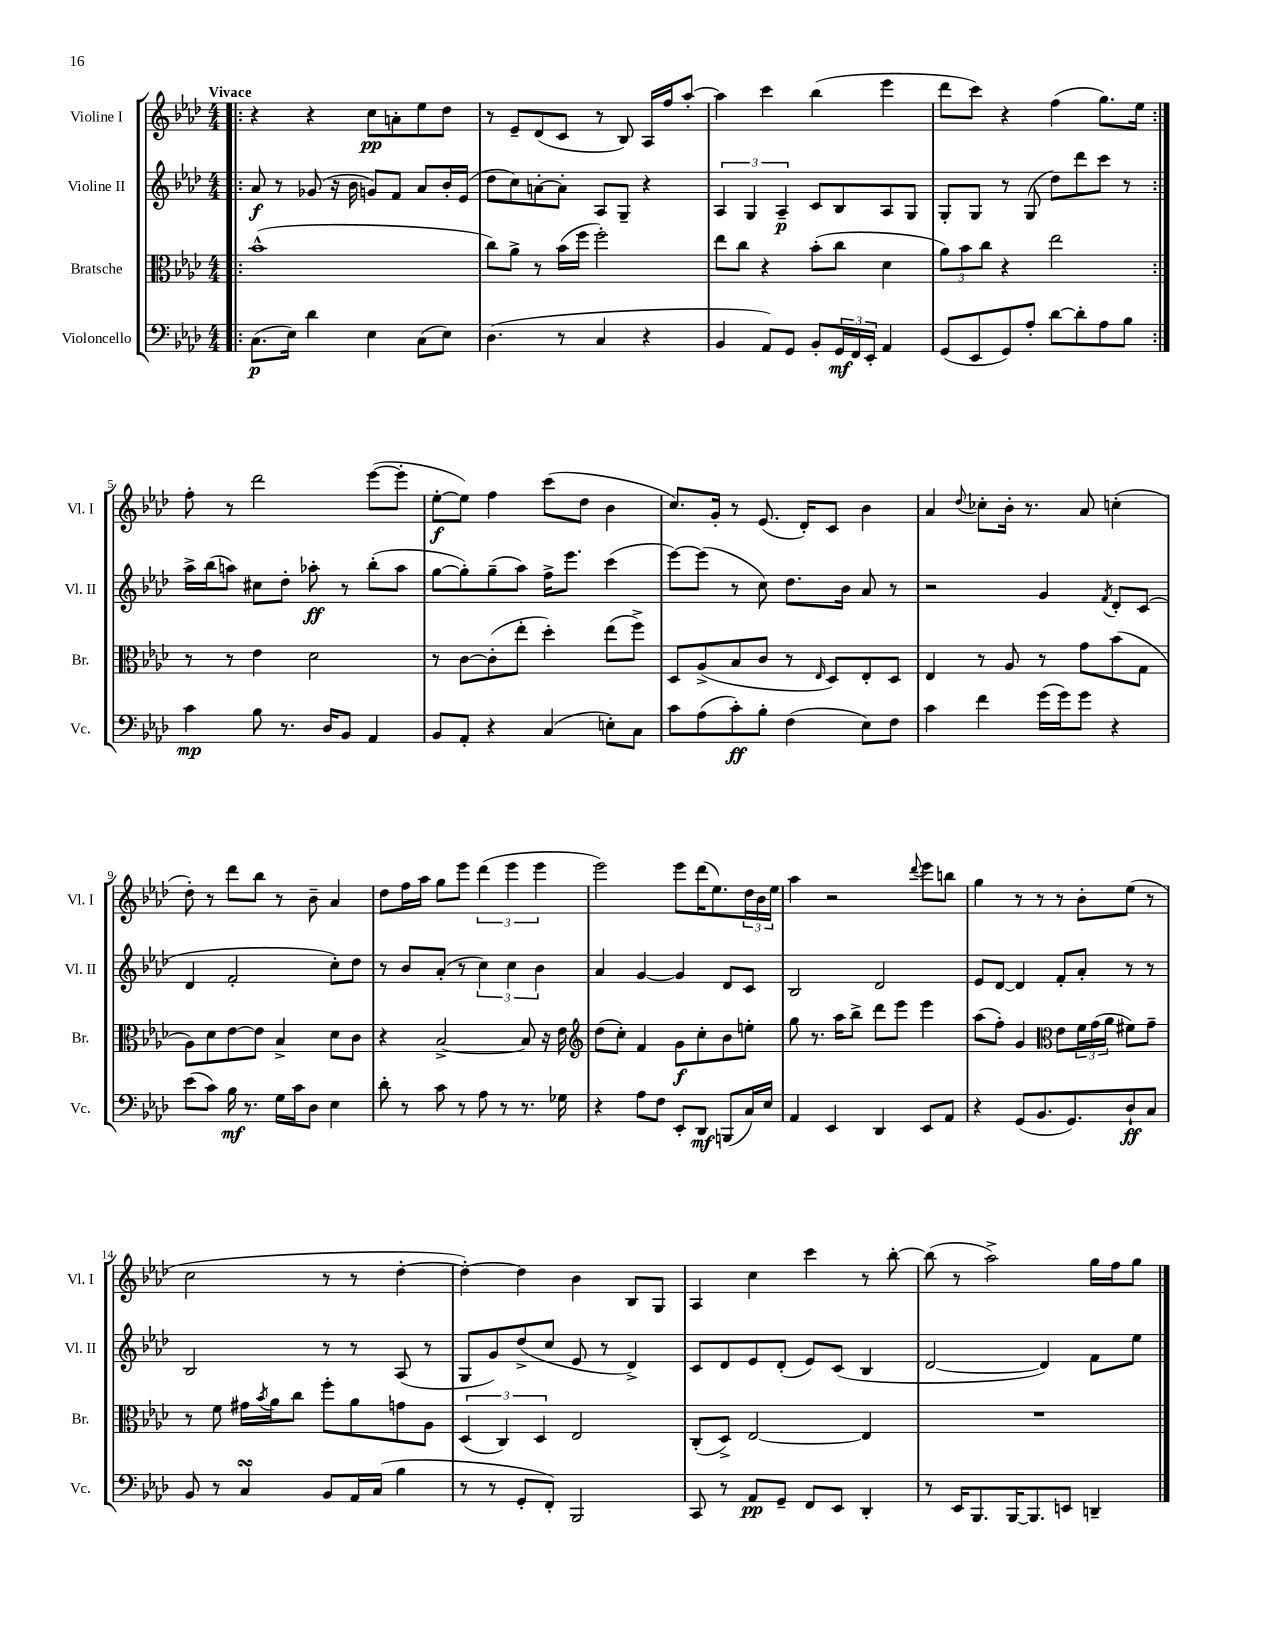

**kern	**dynam	**kern	**dynam	**kern	**dynam	**kern	**dynam
*part4	*part4	*part3	*part3	*part2	*part2	*part1	*part1
*staff4	*staff4	*staff3	*staff3	*staff2	*staff2	*staff1	*staff1
*I"Violoncello	*	*I"Bratsche	*	*I"Violine II	*	*I"Violine I	*
*I'Vc.	*	*I'Br.	*	*I'Vl. II	*	*I'Vl. I	*
*clefF4	*	*clefC3	*	*clefG2	*	*clefG2	*
*k[b-e-a-d-]	*	*k[b-e-a-d-]	*	*k[b-e-a-d-]	*	*k[b-e-a-d-]	*
*M4/4	*	*M4/4	*	*M4/4	*	*M4/4	*
=1!|:	=1!|:	=1!|:	=1!|:	=1!|:	=1!|:	=1!|:	=1!|:
!	!	!	!	!	!	!LO:TX:a:B:t=Vivace	!
(8.C\L	p	(1b-^^	.	8a-/	f	4r	.
.	.	.	.	8r	.	.	.
16E-\Jk)	.	.	.	.	.	.	.
4d-\	.	.	.	(8g-X/	.	4r	.
.	.	.	.	16r	.	.	.
.	.	.	.	16b-\	.	.	.
4E-\	.	.	.	8gn/L)	.	8cc\L	pp
.	.	.	.	8f/J	.	8an'\	.
(8C\L	.	.	.	8a-/L	.	8ee-\	.
8E-\J)	.	.	.	16b-'/L	.	8dd-\J	.
.	.	.	.	(16e-/JJ	.	.	.
=2	=2	=2	=2	=2	=2	=2	=2
(4.D-\	.	8cc\L)	.	8dd-\L	.	8r	.
.	.	8a-^\J	.	8cc\)	.	8e-~/L	.
.	.	8r	.	[8an'\	.	(8d-/	.
8r	.	(16b-\LL	.	8a'\J]	.	8c/J	.
.	.	16ff\JJ	.	.	.	.	.
4C/	.	2ff'\)	.	8A-/L	.	8r	.
.	.	.	.	8G~/J	.	8B-/)	.
4r	.	.	.	4r	.	16A-/LL	.
.	.	.	.	.	.	16ff/J	.
.	.	.	.	.	.	[8aa-'/J	.
=3	=3	=3	=3	=3	=3	=3	=3
4BB-/	.	8ee-\L	.	6A-/	.	4aa-\]	.
.	.	8cc\J	.	.	.	.	.
.	.	.	.	6G/	.	.	.
8AA-/L)	.	4r	.	.	.	4ccc\	.
.	.	.	.	6A-~/	p	.	.
8GG/J	.	.	.	.	.	.	.
8BB-'/L	.	(8b-'\L	.	8c/L	.	(4bb-\	.
24GG/L	mf	8cc\J	.	8B-/	.	.	.
24FF/	.	.	.	.	.	.	.
24EE-'/JJ	.	.	.	.	.	.	.
4AA-/	.	4d-\	.	8A-/	.	4eee-\	.
.	.	.	.	8G/J	.	.	.
=4	=4	=4	=4	=4	=4	=4	=4
(8GG/L	.	12a-\L)	.	8G'/L	.	8ddd-\L	.
.	.	12b-\	.	.	.	.	.
8EE-/	.	.	.	8G/J	.	8ccc\J)	.
.	.	12cc\J	.	.	.	.	.
8GG/)	.	4r	.	8r	.	4r	.
8A-'/J	.	.	.	(8G/	.	.	.
[8d-\L	.	2ee-\	.	8dd-\L)	.	(4ff\	.
8d-'\]	.	.	.	8ddd-\	.	.	.
8A-\	.	.	.	8ccc\J	.	8.gg\L)	.
8B-\J	.	.	.	8r	.	.	.
.	.	.	.	.	.	16ee-\Jk	.
!!LO:LB:g=z
=5:|!	=5:|!	=5:|!	=5:|!	=5:|!	=5:|!	=5:|!	=5:|!
4c\	mp	8r	.	16aa-^\LL	.	8ff'\	.
.	.	.	.	(16bb-\J	.	.	.
.	.	8r	.	8aan\J)	.	8r	.
8B-\	.	4e-\	.	8cc#X\L	.	2ddd-\	.
8.r	.	.	.	8dd-'\J	.	.	.
.	.	2d-\	.	8aa-X'\	ff	.	.
16D-/KL	.	.	.	.	.	.	.
8BB-/J	.	.	.	8r	.	.	.
4AA-/	.	.	.	(8bb-'\L	.	([8eee-\L	.
.	.	.	.	8aa-\J	.	8eee-'\J]	.
=6	=6	=6	=6	=6	=6	=6	=6
8BB-/L	.	8r	.	[8gg\L	.	[8ee-'\L	f
8AA-'/J	.	[8c\L	.	8gg'\])	.	8ee-\J])	.
4r	.	(8c'\]	.	(8gg~\	.	4ff\	.
.	.	8ee-'\J	.	8aa-\J)	.	.	.
(4C/	.	4dd-'\)	.	16ff^\KL	.	(8ccc\L	.
.	.	.	.	8.eee-\J	.	.	.
.	.	.	.	.	.	8dd-\J	.
8En'\L)	.	(8ee-\L	.	(4ccc\	.	4b-\	.
8C\J	.	8ff^\J)	.	.	.	.	.
=7	=7	=7	=7	=7	=7	=7	=7
8c\L	.	8D-/L	.	[8eee-\L)	.	8.cc/L)	.
(8A-\	.	(8A-^/	.	(8eee-\J]	.	.	.
.	.	.	.	.	.	16g'/Jk	.
8c'\)	ff	8B-/	.	8r	.	8r	.
8B-'\J	.	8c/J	.	8cc\)	.	(8.e-/	.
(4F\	.	8r	.	8.dd-\L	.	.	.
.	.	.	.	.	.	16d-'/KL)	.
.	.	16qqE-/	.	.	.	.	.
.	.	8D-/L)	.	.	.	8c/J	.
.	.	.	.	16b-\Jk	.	.	.
8E-\L)	.	8E-'/	.	8a-/	.	4b-\	.
8F\J	.	8D-/J	.	8r	.	.	.
=8	=8	=8	=8	=8	=8	=8	=8
4c\	.	4E-/	.	2r	.	4a-/	.
.	.	.	.	.	.	8qqdd-/	.
4f\	.	8r	.	.	.	8cc-X'\L	.
.	.	8A-/	.	.	.	16b-'\Jk	.
.	.	.	.	.	.	8.r	.
(16g\LL	.	8r	.	4g/	.	.	.
16g\J)	.	.	.	.	.	.	.
8g\J	.	8g\L	.	.	.	8a-/	.
.	.	.	.	8qf/	.	.	.
4r	.	(8b-\	.	8d-'/L	.	(4ccn'\	.
.	.	8G\J	.	(8c/J	.	.	.
!!LO:LB:g=z
=9	=9	=9	=9	=9	=9	=9	=9
(8e-\L	.	8A-\L)	.	4d-/	.	8dd-'\)	.
8c\J)	.	8d-\	.	.	.	8r	.
16B-\	mf	[8e-\	.	2f'/	.	8ddd-\L	.
8.r	.	.	.	.	.	.	.
.	.	8e-\J]	.	.	.	8bb-\J	.
16G\LL	.	4B-^/	.	.	.	8r	.
16c\J	.	.	.	.	.	.	.
8D-\J	.	.	.	.	.	8b-~\	.
4E-\	.	8d-\L	.	8cc'\L)	.	4a-/	.
.	.	8c\J	.	8dd-\J	.	.	.
=10	=10	=10	=10	=10	=10	=10	=10
8d-'\	.	4r	.	8r	.	8dd-\L	.
8r	.	.	.	8b-/L	.	16ff\L	.
.	.	.	.	.	.	16aa-\JJ	.
8c\	.	[2B-^/	.	(8a-'/J	.	8gg\L	.
8r	.	.	.	8r	.	8eee-\J	.
8A-\	.	.	.	6cc\)	.	(6ddd-\	.
8r	.	.	.	.	.	.	.
.	.	.	.	6cc\	.	6eee-\	.
8.r	.	8B-/]	.	.	.	.	.
.	.	.	.	6b-\	.	6eee-\	.
.	.	16r	.	.	.	.	.
16G-X\	.	16e-\	.	.	.	.	.
=11	=11	=11	=11	=11	=11	=11	=11
*	*	*clefG2	*	*	*	*	*
4r	.	(8dd-\L	.	4a-/	.	2eee-\)	.
.	.	8cc'\J)	.	.	.	.	.
8A-\L	.	4f/	.	[4g/	.	.	.
8F\J	.	.	.	.	.	.	.
8EE-'/L	.	8g\L	f	4g/]	.	8eee-\L	.
8DD-/J	mf	8cc'\	.	.	.	(16ddd-\K	.
.	.	.	.	.	.	8.ee-\)	.
(8BBBn/L	.	8b-\	.	8d-/L	.	.	.
16C/L)	.	8een'\J	.	8c/J	.	24dd-\L	.
.	.	.	.	.	.	24b-\	.
16E-/JJ	.	.	.	.	.	.	.
.	.	.	.	.	.	24ee-\JJ	.
=12	=12	=12	=12	=12	=12	=12	=12
4AA-/	.	8gg\	.	2B-/	.	4aa-\	.
.	.	8.r	.	.	.	.	.
4EE-/	.	.	.	.	.	2r	.
.	.	16aa-\KL	.	.	.	.	.
.	.	8bb-^\J	.	.	.	.	.
4DD-/	.	8ddd-\L	.	2d-/	.	.	.
.	.	8eee-\J	.	.	.	.	.
.	.	.	.	.	.	8qqddd-/	.
8EE-/L	.	4eee-\	.	.	.	8eee-\L	.
8AA-/J	.	.	.	.	.	8bbn\J	.
=13	=13	=13	=13	=13	=13	=13	=13
4r	.	(8aa-\L	.	8e-/L	.	4gg\	.
.	.	8ff'\J)	.	[8d-/J	.	.	.
(8GG/L	.	4g/	.	4d-/]	.	8r	.
8.BB-/	.	.	.	.	.	8r	.
*	*	*clefC3	*	*	*	*	*
.	.	8e-\L	.	8f'/L	.	8r	.
8.GG/)	.	.	.	.	.	.	.
.	.	24f\L	.	8a-'/J	.	8b-'\L	.
.	.	(24g\	.	.	.	.	.
.	.	24a-\JJ	.	.	.	.	.
8D-`/	ff	8f#X\L)	.	8r	.	(8ee-\J	.
8C/J	.	8g~\J	.	8r	.	8r	.
!!LO:LB:g=z
=14	=14	=14	=14	=14	=14	=14	=14
8BB-/	.	8r	.	2B-/	.	2cc\	.
8r	.	8f\	.	.	.	.	.
4CsSsS/	.	16g#X\LL	.	.	.	.	.
.	.	8qb-/	.	.	.	.	.
.	.	16a-\J	.	.	.	.	.
.	.	8cc\J	.	.	.	.	.
8BB-/L	.	8ff'\L	.	8r	.	8r	.
16AA-/L	.	8a-\	.	8r	.	8r	.
(16C/JJ	.	.	.	.	.	.	.
4B-\	.	8gn\	.	(8A-/	.	[4dd-'\	.
.	.	8A-\J	.	8r	.	.	.
=15	=15	=15	=15	=15	=15	=15	=15
8r	.	(6D-/	.	8G/L	.	4dd-'\_)	.
8r	.	.	.	8g/)	.	.	.
.	.	6C/)	.	.	.	.	.
8GG'/L	.	.	.	(8dd-^/	.	4dd-\]	.
.	.	6D-/	.	.	.	.	.
8FF'/J)	.	.	.	8cc/J	.	.	.
2BBB-/	.	2E-/	.	8e-/	.	4b-\	.
.	.	.	.	8r	.	.	.
.	.	.	.	4d-^/)	.	8B-/L	.
.	.	.	.	.	.	8G/J	.
=16	=16	=16	=16	=16	=16	=16	=16
8CC/	.	(8C'/L	.	8c/L	.	4A-/	.
8r	.	8D-^/J)	.	8d-/	.	.	.
8AA-/L	pp	[2E-/	.	8e-/	.	4cc\	.
8GG~/J	.	.	.	(8d-'/J	.	.	.
8FF/L	.	.	.	8e-/L)	.	4ccc\	.
8EE-/J	.	.	.	(8c/J	.	.	.
4DD-'/	.	4E-/]	.	4B-/	.	8r	.
.	.	.	.	.	.	[8bb-'\	.
=17	=17	=17	=17	=17	=17	=17	=17
8r	.	1r	.	[2d-/	.	(8bb-\]	.
16EE-/KL	.	.	.	.	.	8r	.
8.BBB-/	.	.	.	.	.	.	.
.	.	.	.	.	.	2aa-^\)	.
[16BBB-/K	.	.	.	.	.	.	.
8.BBB-/]	.	.	.	.	.	.	.
.	.	.	.	4d-/])	.	.	.
8EEn/J	.	.	.	.	.	.	.
4DDn~/	.	.	.	8f\L	.	16gg\LL	.
.	.	.	.	.	.	16ff\J	.
.	.	.	.	8ee-\J	.	8gg\J	.
==	==	==	==	==	==	==	==
*-	*-	*-	*-	*-	*-	*-	*-
